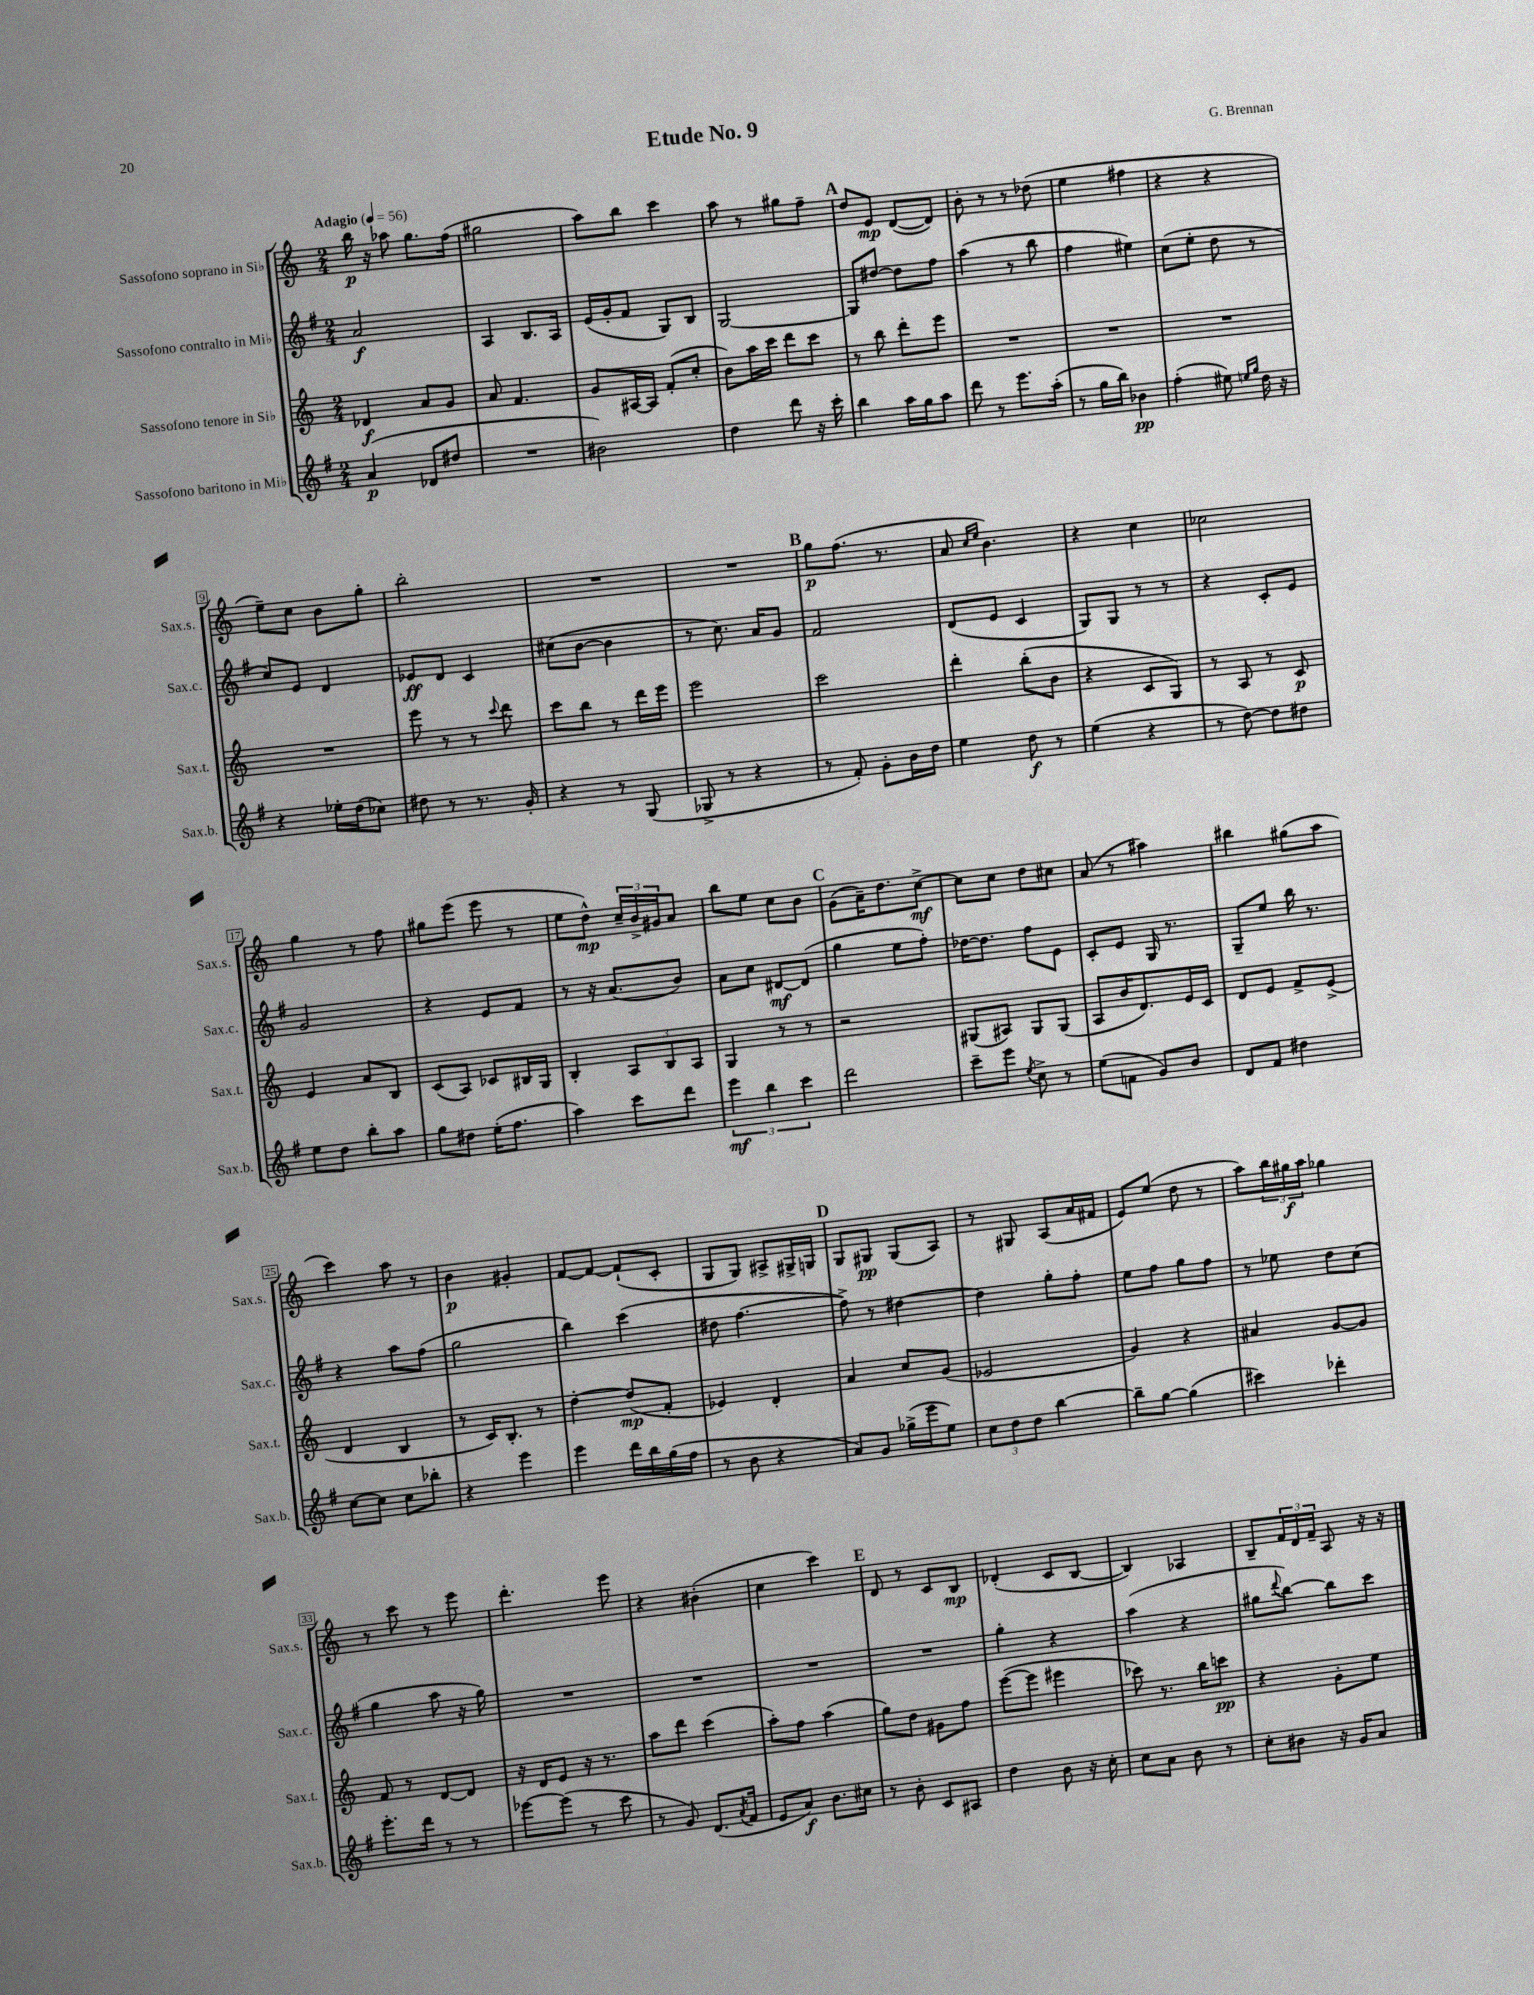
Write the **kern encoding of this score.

**kern	**dynam	**kern	**dynam	**kern	**dynam	**kern	**dynam
*part4	*part4	*part3	*part3	*part2	*part2	*part1	*part1
*staff4	*staff4	*staff3	*staff3	*staff2	*staff2	*staff1	*staff1
*I"Sassofono baritono in Mi♭	*	*I"Sassofono tenore in Si♭	*	*I"Sassofono contralto in Mi♭	*	*I"Sassofono soprano in Si♭	*
*I'Sax.b.	*	*I'Sax.t.	*	*I'Sax.c.	*	*I'Sax.s.	*
*clefG2	*	*clefG2	*	*clefG2	*	*clefG2	*
*k[f#]	*	*k[]	*	*k[f#]	*	*k[]	*
*M2/4	*	*M2/4	*	*M2/4	*	*M2/4	*
*MM56	*	*MM56	*	*MM56	*	*MM56	*
=1	=1	=1	=1	=1	=1	=1	=1
!	!	!	!	!	!	!LO:TX:a:B:t=Adagio	!
(4a/	p	4d-X/	f	2a/	f	16bb\	p
.	.	.	.	.	.	16r	.
.	.	.	.	.	.	8aa-X\	.
8d-X/L	.	8a/L	.	.	.	8.gg\L	.
8dd#X/J	.	8g/J	.	.	.	.	.
.	.	.	.	.	.	(16ff\Jk	.
=2	=2	=2	=2	=2	=2	=2	=2
2r	.	8a/	.	4A/	.	2gg#X\	.
.	.	4.f/	.	.	.	.	.
.	.	.	.	8.B/L	.	.	.
.	.	.	.	16A/Jk	.	.	.
=3	=3	=3	=3	=3	=3	=3	=3
2b#X\)	.	8g/L	.	(16e/LL	.	8aa\L)	.
.	.	.	.	16g'/J	.	.	.
.	.	[16A#X/L	.	8f#/J	.	8bb\J	.
.	.	16A#/JJ]	.	.	.	.	.
.	.	(8f'/L	.	8G/L)	.	4ccc\	.
.	.	8cc'/J	.	8B/J	.	.	.
=4	=4	=4	=4	=4	=4	=4	=4
4dd\	.	8b\L)	.	[2G/	.	8aa\	.
.	.	16aa\L	.	.	.	8r	.
.	.	16ccc\JJ	.	.	.	.	.
8ddd\	.	8ddd\L	.	.	.	8gg#X\L	.
16r	.	8ccc\J	.	.	.	8ff~\J	.
16ccc'\	.	.	.	.	.	.	.
!!LO:REH:place=s1:t=A
=5	=5	=5	=5	=5	=5	=5	=5
4bb\	.	8r	.	8G/L]	.	8dd/L	.
.	.	8bb\	.	[8dd#X/J	.	8e/J	mp
16aa\LL	.	8ddd'\L	.	8dd#\L]	.	([8d/L	.
16gg\J	.	.	.	.	.	.	.
8aa\J	.	8eee\J	.	8ff#\J	.	8d/J])	.
=6	=6	=6	=6	=6	=6	=6	=6
8ddd\	.	2r	.	(4aa\	.	8b'\	.
8r	.	.	.	.	.	8r	.
8.eee\L	.	.	.	8r	.	8r	.
.	.	.	.	8bb\	.	(8dd-X\	.
(16aa'\Jk	.	.	.	.	.	.	.
=7	=7	=7	=7	=7	=7	=7	=7
8r	.	2r	.	4ff#\	.	4ee\	.
16gg\LL	.	.	.	.	.	.	.
16bb\JJ)	.	.	.	.	.	.	.
4b-X\	pp	.	.	4ee#X\)	.	4ff#X\	.
=8	=8	=8	=8	=8	=8	=8	=8
(4ff#'\	.	2r	.	(8cc\L	.	4r	.
.	.	.	.	8ee'\J	.	.	.
8ee#X\)	.	.	.	8dd\	.	4r	.
16qqeen/LL	.	.	.	.	.	.	.
16qqgg/JJ	.	.	.	.	.	.	.
16dd\	.	.	.	8r	.	.	.
16r	.	.	.	.	.	.	.
!!LO:LB:g=z
=9	=9	=9	=9	=9	=9	=9	=9
4r	.	2r	.	8cc/L)	.	8ee~\L)	.
.	.	.	.	8e/J	.	8cc\J	.
16ee-X'\LL	.	.	.	4d/	.	8b\L	.
(16dd\J	.	.	.	.	.	.	.
8cc-X\J)	.	.	.	.	.	8gg'\J	.
=10	=10	=10	=10	=10	=10	=10	=10
8dd#X\	.	8eee\	.	8e-X/L	ff	2bb'\	.
8r	.	8r	.	8d/J	.	.	.
8.r	.	8r	.	4c/	.	.	.
.	.	8qqccc/	.	.	.	.	.
.	.	8ddd\	.	.	.	.	.
16g'/	.	.	.	.	.	.	.
=11	=11	=11	=11	=11	=11	=11	=11
4r	.	8ccc\L	.	(8cc#X\L	.	2r	.
.	.	8bb\J	.	[8b\J	.	.	.
8r	.	8r	.	4b\]	.	.	.
(8G/	.	16ddd\LL	.	.	.	.	.
.	.	16eee\JJ	.	.	.	.	.
=12	=12	=12	=12	=12	=12	=12	=12
8G-X^/	.	2eee\	.	8r	.	2r	.
8r	.	.	.	8.cc\)	.	.	.
4r	.	.	.	.	.	.	.
.	.	.	.	16a/KL	.	.	.
.	.	.	.	8g/J	.	.	.
!!LO:REH:place=s1:t=B
=13	=13	=13	=13	=13	=13	=13	=13
8r	.	2ccc\	.	2f#/	.	8gg\L	p
8f#'/)	.	.	.	.	.	(8.ff\J	.
8g'\L	.	.	.	.	.	.	.
.	.	.	.	.	.	8.r	.
16b\L	.	.	.	.	.	.	.
16dd\JJ	.	.	.	.	.	.	.
=14	=14	=14	=14	=14	=14	=14	=14
4ee\	.	4ddd'\	.	(8d/L	.	8a/	.
.	.	.	.	.	.	16qqcc/LL	.
.	.	.	.	.	.	16qqee/JJ	.
.	.	.	.	8e/J	.	4.b\)	.
8dd\	f	(8bb'\L	.	4c/	.	.	.
8r	.	8b\J	.	.	.	.	.
=15	=15	=15	=15	=15	=15	=15	=15
(4ee\	.	4r	.	8G/L)	.	4r	.
.	.	.	.	8G/J	.	.	.
4r	.	8c/L	.	8r	.	4cc\	.
.	.	8G/J)	.	8r	.	.	.
=16	=16	=16	=16	=16	=16	=16	=16
8r	.	8r	.	4r	.	2cc-X\	.
[8dd\)	.	8A/	.	.	.	.	.
8dd\L]	.	8r	.	8c'/L	.	.	.
8dd#X\J	.	8c/	p	8e/J	.	.	.
!!LO:LB:g=z
=17	=17	=17	=17	=17	=17	=17	=17
8ee\L	.	4e/	.	2g/	.	4gg\	.
8dd\J	.	.	.	.	.	.	.
8bb'\L	.	8a/L	.	.	.	8r	.
8aa\J	.	8B/J	.	.	.	8ff\	.
=18	=18	=18	=18	=18	=18	=18	=18
8gg\L	.	(8c/L	.	4r	.	8gg#X\L	.
8dd#X\J	.	8A/J)	.	.	.	(8eee\J	.
(16ee'\KL	.	8c-X/L	.	8e/L	.	8eee\	.
8.ff#\J	.	.	.	.	.	.	.
.	.	16B#X/L	.	8f#/J	.	8r	.
.	.	16G/JJ	.	.	.	.	.
=19	=19	=19	=19	=19	=19	=19	=19
4aa\)	.	4B'/	.	8r	.	8ee\L	.
.	.	.	.	16r	.	8dd^^\J)	mp
.	.	.	.	(8.a/L	.	.	.
8ccc\L	.	12A/L	.	.	.	24cc~/LL	.
.	.	.	.	.	.	24b^/	.
.	.	12B/	.	.	.	24g#X/J	.
8ddd\J	.	.	.	8b/J)	.	8a/J	.
.	.	12A/J	.	.	.	.	.
=20	=20	=20	=20	=20	=20	=20	=20
6eee\	mf	4G/	.	8a\L	.	8bb\L	.
.	.	.	.	8cc\J	.	8ee\J	.
6bb\	.	.	.	.	.	.	.
.	.	8r	.	[8d#X/L	mf	8cc\L	.
6ccc\	.	.	.	.	.	.	.
.	.	8r	.	(8d#/J]	.	8b\J	.
!!LO:REH:place=s1:t=C
=21	=21	=21	=21	=21	=21	=21	=21
2ddd\	.	2r	.	4gg\	.	(8g\L	.
.	.	.	.	.	.	16a~\K)	.
.	.	.	.	.	.	8.dd\	.
.	.	.	.	8ee\L	.	.	.
.	.	.	.	8ff#'\J)	.	[8cc^\J	mf
=22	=22	=22	=22	=22	=22	=22	=22
8ccc~\L	.	(8G#X/L	.	[16dd-X\KL	.	8cc\L]	.
.	.	.	.	8.dd-\J]	.	.	.
8eee\J	.	8A#X/J)	.	.	.	8cc\J	.
8qee/	.	.	.	.	.	.	.
8cc^\	.	8G#/L	.	8ff#\L	.	8dd\L	.
8r	.	(8G#/J	.	8e\J	.	8cc#X\J	.
=23	=23	=23	=23	=23	=23	=23	=23
(8ee\L	.	8A/L	.	8c'/L	.	(8a/	.
8fn\J	.	16b/K	.	8e/J	.	8r	.
.	.	8.d/)	.	.	.	.	.
8g/L)	.	.	.	16G/	.	4aa#X\)	.
.	.	.	.	8.r	.	.	.
8b/J	.	16e/L	.	.	.	.	.
.	.	16c/JJ	.	.	.	.	.
=24	=24	=24	=24	=24	=24	=24	=24
8d/L	.	8d/L	.	8G~/L	.	4bb#X\	.
8f#/J	.	8e/J	.	8ee/J	.	.	.
4dd#X\	.	8f^/L	.	16bb\	.	(8gg#X\L	.
.	.	.	.	8.r	.	.	.
.	.	(8e^/J	.	.	.	8aa\J	.
!!LO:LB:g=z
=25	=25	=25	=25	=25	=25	=25	=25
[8cc\L	.	4d/	.	4r	.	4ccc\)	.
8cc\J]	.	.	.	.	.	.	.
8cc\L	.	4B/	.	8aa\L	.	8aa\	.
8bb-X'\J	.	.	.	(8ff#\J	.	8r	.
=26	=26	=26	=26	=26	=26	=26	=26
4r	.	8r	.	2gg\	.	4b\	p
.	.	16c/KL)	.	.	.	.	.
.	.	8.B'/J	.	.	.	.	.
4eee\	.	.	.	.	.	4g#X'/	.
.	.	8r	.	.	.	.	.
=27	=27	=27	=27	=27	=27	=27	=27
4eee\	.	[4dd'\	.	4bb\)	.	[8f/L	.
.	.	.	.	.	.	8f/J_	.
16ddd\LL	.	(8dd/L]	mp	(4ccc\	.	(8f`/L]	.
16bb\	.	.	.	.	.	.	.
(16gg\	.	8f'/J	.	.	.	8c'/J	.
16ff#\JJ	.	.	.	.	.	.	.
=28	=28	=28	=28	=28	=28	=28	=28
8r	.	4e-X/)	.	8dd#X\	.	8G/L	.
8b\	.	.	.	[4.ff#\	.	8G/J)	.
4r	.	4d'/	.	.	.	8A#X^/L	.
.	.	.	.	.	.	16G#X^/L	.
.	.	.	.	.	.	16Gn/JJ	.
!!LO:REH:place=s1:t=D
=29	=29	=29	=29	=29	=29	=29	=29
8a/L)	.	4a/	.	8ff#^\])	.	8G/L	.
8g/J	.	.	.	8r	.	8G#X/J	pp
(16gg-X^\LL	.	8cc/L	.	[4dd#X\	.	(8G#/L	.
16eee\J	.	.	.	.	.	.	.
8ee\J)	.	(8g/J	.	.	.	8A/J)	.
=30	=30	=30	=30	=30	=30	=30	=30
12cc\L	.	2e-X/	.	4dd#\]	.	8r	.
12dd\	.	.	.	.	.	.	.
.	.	.	.	.	.	8G#X/	.
12dd\J	.	.	.	.	.	.	.
[4bb\	.	.	.	8gg'\L	.	(8A/L	.
.	.	.	.	8ff#'\J	.	16a/L	.
.	.	.	.	.	.	16f#X/JJ	.
=31	=31	=31	=31	=31	=31	=31	=31
8bb~\L]	.	4g/)	.	8ee\L	.	8e/L)	.
[8gg\J	.	.	.	8ff#\J	.	(8ee/J	.
(4gg\]	.	4r	.	8gg\L	.	8dd\	.
.	.	.	.	8ff#\J	.	8r	.
=32	=32	=32	=32	=32	=32	=32	=32
4ccc#X\)	.	4a#X/	.	8r	.	8aa\L)	.
.	.	.	.	8ee-X\	.	24bb\L	.
.	.	.	.	.	.	24gg#X\	f
.	.	.	.	.	.	24aa\JJ	.
4ddd-X'\	.	[8g/L	.	8dd\L	.	4gg-X\	.
.	.	8g/J]	.	(8cc\J	.	.	.
!!LO:LB:g=z
=33	=33	=33	=33	=33	=33	=33	=33
8.eee'\L	.	8f/	.	4gg\	.	8r	.
.	.	8r	.	.	.	8ccc\	.
16ddd\Jk	.	.	.	.	.	.	.
8r	.	[8d/L	.	8aa\	.	8r	.
8r	.	8d/J]	.	16r	.	8eee\	.
.	.	.	.	16gg\)	.	.	.
=34	=34	=34	=34	=34	=34	=34	=34
[8eee-X\L	.	16r	.	2r	.	4.ddd'\	.
.	.	16d/KL	.	.	.	.	.
(8eee-\J]	.	8e/J	.	.	.	.	.
8r	.	16r	.	.	.	.	.
.	.	8.r	.	.	.	.	.
8ccc\	.	.	.	.	.	8eee\	.
=35	=35	=35	=35	=35	=35	=35	=35
8r	.	8aa\L	.	2r	.	4r	.
8g/)	.	8ddd\J	.	.	.	.	.
(8.d/L	.	(4ccc\	.	.	.	(4b#X'\	.
8qa/	.	.	.	.	.	.	.
16f#/Jk	.	.	.	.	.	.	.
=36	=36	=36	=36	=36	=36	=36	=36
8e/L	.	8aa'\L)	.	2r	.	4cc\	.
8a/J)	f	8ff\J	.	.	.	.	.
8.b\L	.	(4aa\	.	.	.	4ccc\)	.
16cc#X\Jk	.	.	.	.	.	.	.
!!LO:REH:place=s1:t=E
=37	=37	=37	=37	=37	=37	=37	=37
8r	.	8gg\L)	.	2r	.	8d/	.
8b'\	.	8dd\J	.	.	.	8r	.
8c/L	.	8g#X\L	.	.	.	8c/L	.
8A#X/J	.	8ff\J	.	.	.	8B/J	mp
=38	=38	=38	=38	=38	=38	=38	=38
4dd\	.	([8eee\L	.	4gg'\	.	(4d-X'/	.
.	.	8eee\J]	.	.	.	.	.
8b\	.	4eee#X\	.	4r	.	8c/L	.
16r	.	.	.	.	.	[8B/J	.
16cc'\	.	.	.	.	.	.	.
=39	=39	=39	=39	=39	=39	=39	=39
8cc\L	.	8ccc-X\)	.	(4aa\	.	4B/])	.
8a\J	.	8.r	.	.	.	.	.
8b\	.	.	.	4r	.	4A-X/	.
.	.	16bb\KL	.	.	.	.	.
8r	.	8cccn\J	pp	.	.	.	.
=40	=40	=40	=40	=40	=40	=40	=40
8cc'\L	.	4r	.	8gg#X\L	.	8B~/L	.
.	.	.	.	8qqddd/	.	.	.
8b#X\J	.	.	.	[8bb\J)	.	24f/L	.
.	.	.	.	.	.	24d/	.
.	.	.	.	.	.	24f~/JJ	.
16r	.	8g'\L	.	8bb\L]	.	8A/	.
16g/KL	.	.	.	.	.	.	.
8a/J	.	8ee\J	.	8ccc\J	.	16r	.
.	.	.	.	.	.	16r	.
==	==	==	==	==	==	==	==
*-	*-	*-	*-	*-	*-	*-	*-
